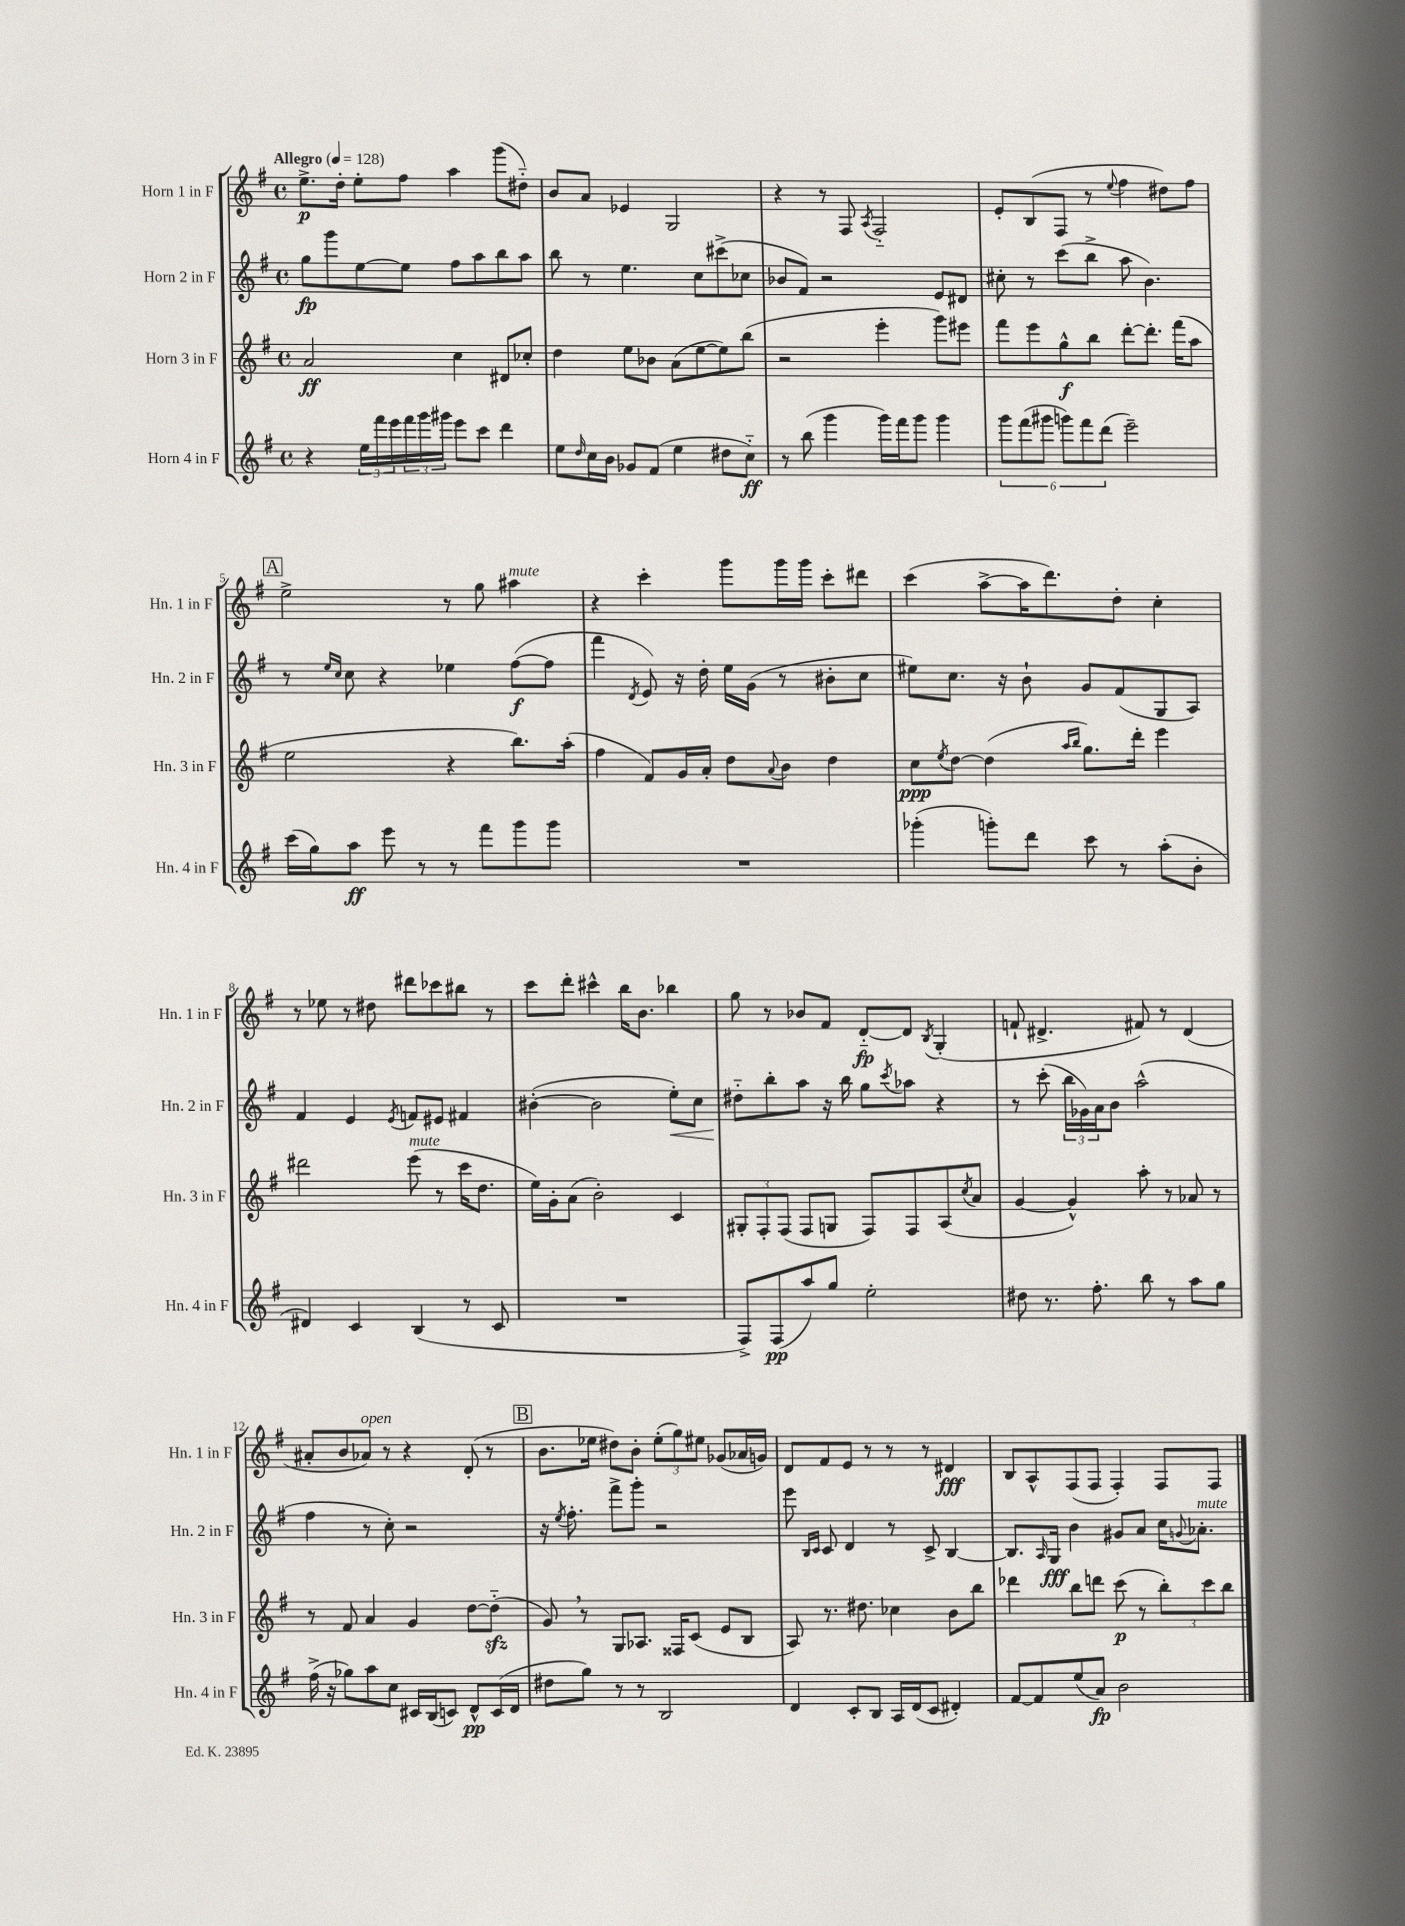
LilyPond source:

<<
\new StaffGroup <<
\new Staff = "s0" \with { instrumentName = "Horn 1 in F" shortInstrumentName = "Hn. 1 in F" } {
    \clef treble \key g \major \defaultTimeSignature \time 4/4 \tempo "Allegro" 4 = 128
    e''8.->\p d''16-. e''8-. fis''8 a''4 g'''8( dis''8-_) |
    b'8 a'8 ees'4 g2 |
    r4 r8 fis8 \acciaccatura { a8 } fis2-_ |
    e'8-. b8( fis8 r8 \appoggiatura { e''8 } fis''4 dis''8) fis''8 |
    \mark \markup { \box "A" } e''2-> r8 g''8 ais''4^\markup { \italic "mute" } |
    r4 c'''4-. g'''8 g'''16 g'''16 c'''8-. dis'''8 |
    c'''4( a''8~-> a''16 d'''8.) d''8-. c''4-. |
    r8 ees''8 r8 dis''8 dis'''8 ces'''8 bis''8 r8 |
    c'''8 d'''8-. cis'''4-^ b''16 b'8. bes''4 |
    g''8 r8 bes'8 fis'8 d'8~-_\fp d'8 \acciaccatura { b8 } g4-.( |
    f'8-! dis'4.-> fis'8) r8 dis'4( |
    ais'8-. b'8 aes'8^\markup { \italic "open" }) r8 r4 d'8-.( r8 |
    \mark \markup { \box "B" } b'8. ees''16 dis''8) b'8-. \tuplet 3/2 { ees''8-.( g''8) eis''8 } ges'8( aes'16 g'16) |
    d'8 fis'8 e'8 r8 r8 r8 dis'4\fff |
    b8 a8-^ fis8( fis8 fis4-.) fis8 fis8 \bar "|." |
}
\new Staff = "s1" \with { instrumentName = "Horn 2 in F" shortInstrumentName = "Hn. 2 in F" } {
    \clef treble \key g \major \defaultTimeSignature \time 4/4
    g''8\fp g'''8 e''8~ e''8 fis''8 a''8 b''8 a''8 |
    b''8 r8 e''4. c''8 cis'''8->( ces''8 |
    bes'8 fis'8) r2 e'8 dis'8 |
    cis''8-. r8 c'''8( b''8-> a''8 b'4.) |
    \mark \markup { \box "A" } r8 \grace { e''16 c''16 } c''8 r4 ees''4 fis''8~\f( fis''8 |
    fis'''4 \acciaccatura { d'8 } e'8) r16 d''16-. e''16 g'16( r8 bis'8-. c''8 |
    eis''8) c''8. r16 b'8-! g'8 fis'8( g8 a8) |
    fis'4 e'4 \acciaccatura { e'8 } f'8 eis'8 fis'4 |
    bis'4~-.( bis'2 e''8-.\<) c''8 |
    dis''8-_\! b''8-. a''8 r16 b''16 g''8 \acciaccatura { c'''8 } aes''8 r4 |
    r8 c'''8-.( \tuplet 3/2 { b''16 ges'16) a'16 } b'8 a''2-^( |
    fis''4 r8 c''8-.) r2 |
    \mark \markup { \box "B" } r16 \acciaccatura { e''8 } fis''8.-. fis'''8-> g'''8-. r2 |
    e'''8 \grace { b16 c'16 } c'8 d'4 r8 c'8-> b4~ |
    b8. \grace { a16 } g16\fff b'4 gis'8 a'8 c''16 \appoggiatura { g'8 } aes'8.-.^\markup { \italic "mute" } \bar "|." |
}
\new Staff = "s2" \with { instrumentName = "Horn 3 in F" shortInstrumentName = "Hn. 3 in F" } {
    \clef treble \key g \major \defaultTimeSignature \time 4/4
    a'2\ff c''4 dis'8 ces''8-. |
    d''4 e''8 bes'8 a'8( e''8~ e''8) b''8( |
    r2 e'''4-. g'''8) eis'''8 |
    fis'''8 e'''8 g''8-^\f b''8 d'''8~-. d'''8.-. fis'''16( a''8 |
    \mark \markup { \box "A" } e''2 r4 b''8.) a''16-.( |
    fis''4 fis'8) g'16 a'16-. d''8 \appoggiatura { a'8 } b'8 d''4 |
    c''8\ppp \acciaccatura { e''8 } d''8~ d''4( \grace { a''16 b''16 } g''8.) d'''16-. e'''4 |
    dis'''2 e'''8^\markup { \italic "mute" }( r8 c'''16 d''8. |
    e''16) g'16-. a'8( b'2-.) c'4 |
    \tuplet 3/2 { gis8-. fis8-. fis8( } fis8 g8 fis8) fis8 a8( \acciaccatura { c''8 } a'8 |
    g'4~ g'4-^) a''8-. r8 aes'8 r8 |
    r8 fis'8 a'4 g'4 d''8~ d''8-_\sfz( |
    \mark \markup { \box "B" } g'8) \breathe r8 g8 aes8. fisis16 c'8( e'8 b8 |
    a8) r8. dis''8. ces''4 b'8 b''8 |
    des'''4 b''8 d'''8 c'''8\p( r8 \tuplet 3/2 { b''8-.) c'''8 b''8 } \bar "|." |
}
\new Staff = "s3" \with { instrumentName = "Horn 4 in F" shortInstrumentName = "Hn. 4 in F" } {
    \clef treble \key g \major \defaultTimeSignature \time 4/4
    r4 \tuplet 3/2 { e''16 fis'''16 e'''16 } \tuplet 3/2 { fis'''16 g'''16 gis'''16 } e'''8 c'''8 d'''4 |
    e''8 \grace { d''16 } c''16 b'16 ges'8 fis'8( e''4 dis''8 c''8-_\ff) |
    r8 b''8( g'''4 g'''16) fis'''16 g'''8 g'''4 |
    \tuplet 6/4 { g'''8 fis'''8( gis'''8 g'''8) fis'''8 d'''8( } e'''2--) |
    \mark \markup { \box "A" } c'''16( g''16) a''8\ff e'''8 r8 r8 fis'''8 g'''8 g'''8 |
    R1 |
    ges'''4-.( g'''8-.) d'''8 c'''8 r8 a''8-.( b'8-. |
    dis'4) c'4 b4( r8 c'8 |
    R1 |
    fis8->) fis8\pp( a''8) g''8 e''2-. |
    dis''8 r8. fis''8.-. b''8 r8 a''8 g''8 |
    fis''16->( r16 ges''8) a''8 c''8 cis'16 b16( c'8) d'8-^\pp c'16( d'16 |
    \mark \markup { \box "B" } dis''8 g''8) r8 r8 b2 |
    d'4 c'8-. b8 a16 d'16( c'8 dis'4-.) |
    fis'8~ fis'8 e''8( a'8\fp) b'2 \bar "|." |
}
>>
>>
